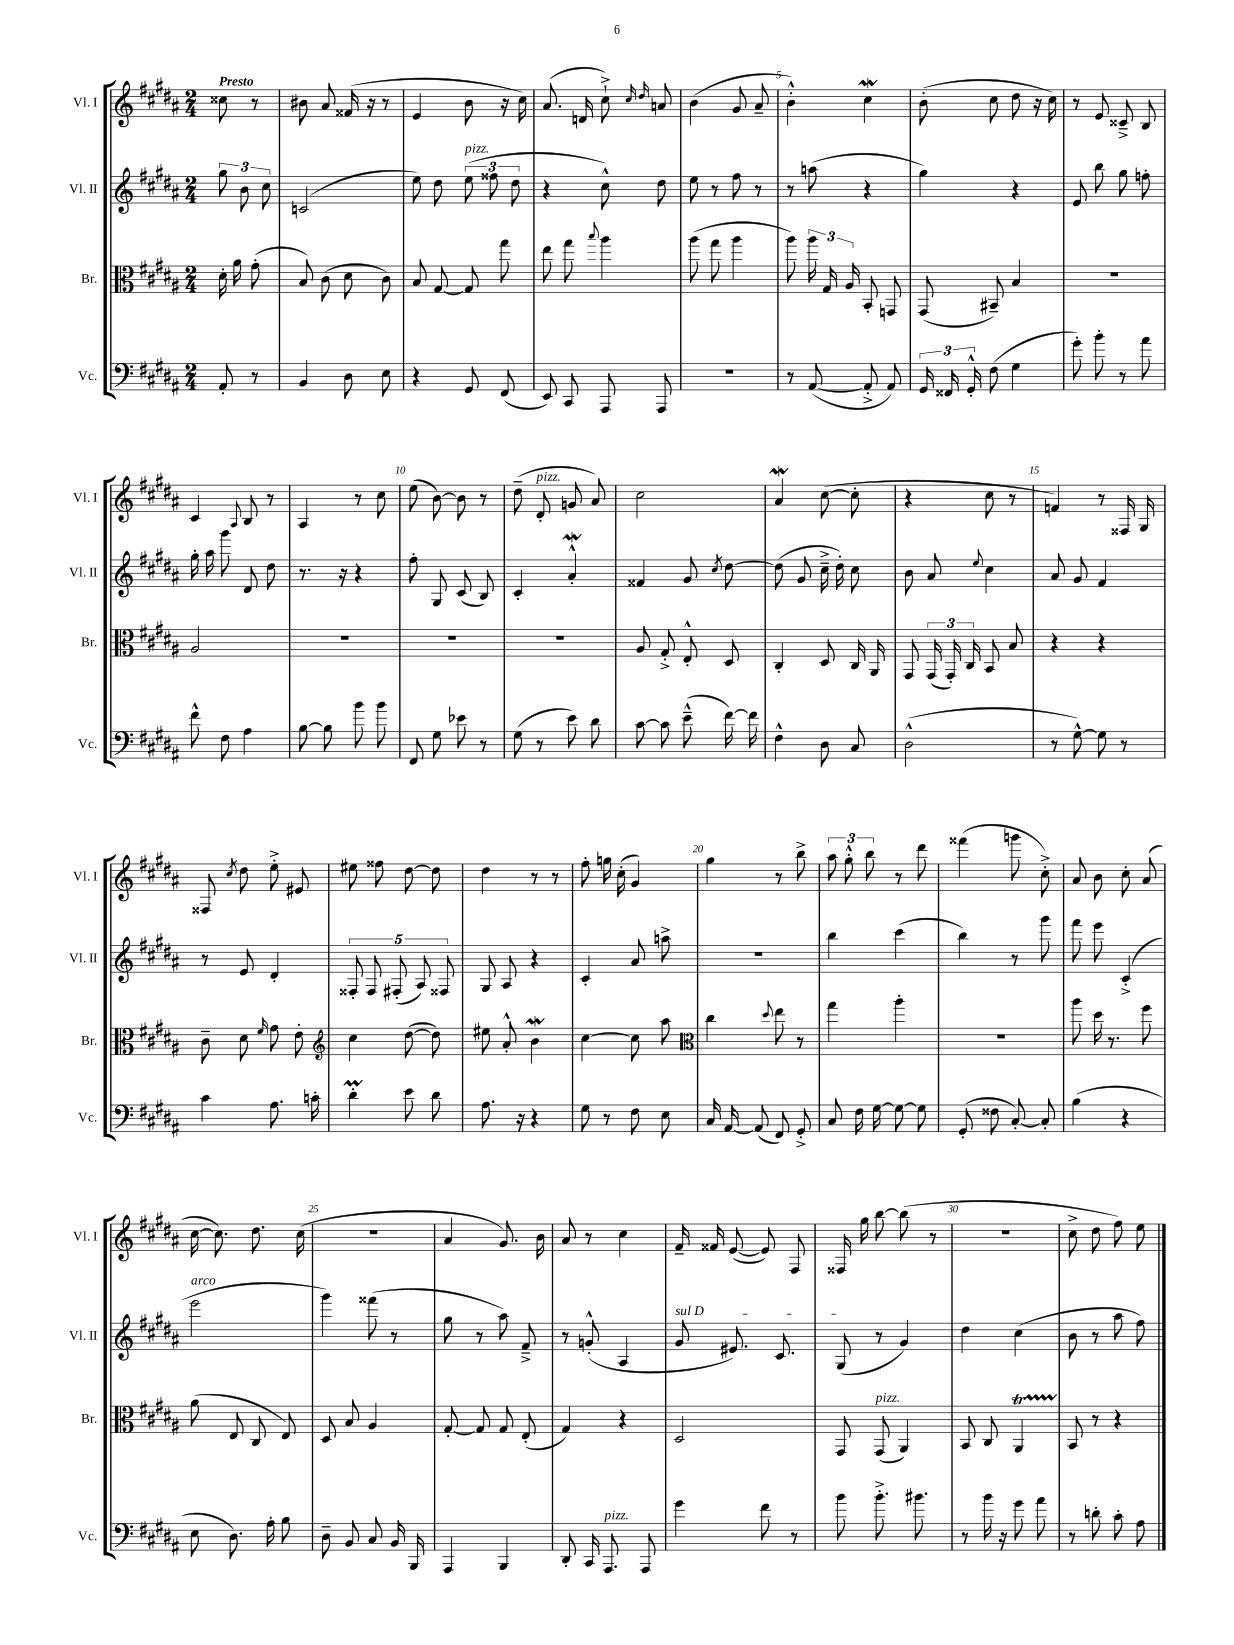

**kern	**kern	**kern	**kern
*part4	*part3	*part2	*part1
*staff4	*staff3	*staff2	*staff1
*I"Vc.	*I"Br.	*I"Vl. II	*I"Vl. I
*I'Vc.	*I'Br.	*I'Vl. II	*I'Vl. I
*clefF4	*clefC3	*clefG2	*clefG2
*k[f#c#g#d#a#]	*k[f#c#g#d#a#]	*k[f#c#g#d#a#]	*k[f#c#g#d#a#]
*M2/4	*M2/4	*M2/4	*M2/4
=	=	=	=
!	!	!	!LO:TX:a:B:t=Presto
8AA#'/	16d#'\	12gg#\	8cc##X\
.	16a#\	.	.
.	.	12b\	.
8r	(8g#'\	.	8r
.	.	12cc#\	.
=1	=1	=1	=1
4BB/	8B/)	(2cn/	8b#X\
.	(8c#\	.	8a#/
8D#\	8d#\	.	(16f##X/
.	.	.	16r
8E\	8c#\)	.	8r
=2	=2	=2	=2
4r	8B/	8ee\)	4e/
.	[8G#/	8dd#\	.
!	!	!LO:TX:a:i:t=pizz.	!
8GG#/	8G#/]	(12ee\	8b\
.	.	12ff##X\	.
(8FF#/	8gg#\	.	16r
.	.	12dd#\	.
.	.	.	16cc#\)
=3	=3	=3	=3
8EE/)	8ee\	4r	(8.a#/
8CC#/	8gg#\	.	.
.	.	.	16dn/
.	8qqbb/	.	.
8AAA#/	4aa#\	8cc#^^\)	8cc#`^\)
.	.	.	16qqcc#/
.	.	.	16qqdd#/
8AAA#/	.	8dd#\	8an/
=4	=4	=4	=4
2r	(8aa#\	8ee\	(4b\
.	8gg#\	8r	.
.	4aa#\	8ff#\	8g#/
.	.	8r	8a#~/
=5	=5	=5	=5
8r	8aa#\)	8r	4b'^^\)
([8AA#/	24aa#\	(8aan\	.
.	24G#/	.	.
.	24A#/	.	.
8AA#'^/]	8BB'/	4r	4cc#W\
8AA#/)	8GGn/	.	.
=6	=6	=6	=6
24GG#/	(8GG#/	4gg#\)	(8b'\
24FF##X/	.	.	.
24GG#'^^/	.	.	.
(8F#\	8BB#X~/)	.	8cc#\
4G#\	4B/	4r	8dd#\
.	.	.	16r
.	.	.	16cc#\)
=7	=7	=7	=7
8g#'\)	2r	8e/	8r
8b'\	.	8bb\	8e/
8r	.	8gg#\	8c##X~^/
8a#\	.	8ffn'\	8B/
!!LO:LB:g=z
=8	=8	=8	=8
8f#^^\	2A#/	16gg#'\	4c#/
.	.	16aa#\	.
8F#\	.	8ggg#\	.
.	.	.	8qqA#/
4A#\	.	8d#/	8B/
.	.	8dd#\	8r
=9	=9	=9	=9
[8B\	2r	8.r	4A#/
8B\]	.	.	.
.	.	16r	.
8b\	.	4r	8r
8b\	.	.	8cc#\
=10	=10	=10	=10
8FF#/	2r	8ff#'\	(8ee\
8G#\	.	8G#/	[8b\)
8e-X\	.	(8c#/	8b\]
8r	.	8B/)	8r
=11	=11	=11	=11
(8G#\	2r	4c#'/	(8dd#~\
!	!	!	!LO:TX:a:i:t=pizz.
8r	.	.	8d#'/
8e\)	.	4a#W'^^/	8gn/
8d#\	.	.	8a#/)
=12	=12	=12	=12
[8c#\	8A#/	4f##X/	2cc#\
8c#\]	8G#'^/	.	.
(8e~^^\	8E'^^/	8g#/	.
.	.	8qcc#/	.
[16f#\)	8D#/	[8dd#\	.
16f#\]	.	.	.
=13	=13	=13	=13
4F#^^\	4C#'/	(8dd#\]	4a#W/
.	.	8g#/	.
8D#\	8D#/	16cc#~^\	([8cc#\
.	.	16dd#'\)	.
8C#/	16C#/	8cc#\	8cc#'\]
.	16AA#/	.	.
=14	=14	=14	=14
(2D#^^\	8GG#/	8b\	4r
.	(24GG#/	8a#/	.
.	24GG#'/)	.	.
.	24C#/	.	.
.	.	8qqee/	.
.	8BB/	4cc#\	8cc#\
.	8B/	.	8r
=15	=15	=15	=15
8r	4r	8a#/	4fn/)
[8G#^^\)	.	8g#/	.
8G#\]	4r	4f#/	8r
8r	.	.	16F##X/
.	.	.	16G#/
!!LO:LB:g=z
=16	=16	=16	=16
4c#\	8c#~\	8r	8F##X/
.	.	.	8qcc#/
.	8d#\	8e/	8dd#\
.	16qqf#/	.	.
8.A#\	8g#\	4d#'/	8ee'^\
.	8e'\	.	8e#X/
16cn'\	.	.	.
=17	=17	=17	=17
*	*clefG2	*	*
4d#m'\	4cc#\	10F##X'/	8ee#X\
.	.	10F##/	.
.	.	.	8ff##X\
.	.	(10F#X'/	.
8e\	([8dd#\	.	[8dd#\
.	.	10A#/)	.
8d#\	8dd#\])	.	8dd#\]
.	.	10F##X/	.
=18	=18	=18	=18
8.A#\	8ee#X\	8G#/	4dd#\
.	8a#'^^/	8A#/	.
16r	.	.	.
4r	4bw\	4r	8r
.	.	.	8r
=19	=19	=19	=19
8G#\	[4cc#\	4c#'/	8ff#'\
8r	.	.	16ggn\
.	.	.	(16cc#'\
8F#\	8cc#\]	8a#/	4g#/)
8E\	8aa#\	8aan^\	.
=20	=20	=20	=20
*	*clefC3	*	*
16C#/	4cc#\	2r	4gg#\
[16AA#/	.	.	.
(8AA#/]	.	.	.
.	8qqdd#/	.	.
8FF#/)	8ee\	.	8r
8GG#'^/	8r	.	8bb^\
=21	=21	=21	=21
8C#/	4gg#\	4bb\	12aa#\
.	.	.	12gg#'^^\
16F#\	.	.	.
.	.	.	12bb\
[16G#\	.	.	.
8G#\_	4aa#'\	(4ccc#\	8r
8G#\]	.	.	8ddd#\
=22	=22	=22	=22
(8GG#'/	2r	4bb\)	(4fff##X\
8F##X\	.	.	.
[8C#'/)	.	8r	8gggn\
8C#'/]	.	8ggg#\	8cc#'^\)
=23	=23	=23	=23
(4B\	8aa#\	8fff#\	8a#/
.	16dd#\	8eee\	8b\
.	8.r	.	.
4r	.	(4c#'^/	8cc#'\
.	8ff#\	.	(8a#/
!!LO:LB:g=z
=24	=24	=24	=24
!	!	!LO:TX:a:i:t=arco	!
8E\	(8a#\	2eee\	[16cc#\
.	.	.	8.cc#\])
8.D#\)	8E/	.	.
.	8C#/	.	8.dd#\
16A#'\	.	.	.
8B\	8E/)	.	.
.	.	.	(16cc#\
=25	=25	=25	=25
8D#~\	8D#/	4ggg#\)	2r
8BB/	8B/	.	.
8C#/	4A#/	(8fff##X\	.
16BB/	.	8r	.
16BBB/	.	.	.
=26	=26	=26	=26
4AAA#/	[8G#'/	8gg#\	4a#/
.	8G#/]	8r	.
4BBB/	8G#/	8aa#\)	8.g#/)
.	(8E'/	8f#~^/	.
.	.	.	16b\
=27	=27	=27	=27
8DD#'/	4G#/)	8r	8a#/
16CC#/	.	(8gn'^^/	8r
!LO:TX:a:i:t=pizz.	!	!	!
8.AAA#/	.	.	.
.	4r	4A#/	4cc#\
8AAA#/	.	.	.
=28	=28	=28	=28
!	!	!LO:TX:a:i:t=sul D	!
4g#\	2D#/	8g#/	16f#~/
.	.	.	16f##X/
.	.	8.e#X/)	([8e/
8f#\	.	.	8e/])
.	.	8.c#/	.
8r	.	.	8F#/
=29	=29	=29	=29
8b\	8GG#/	(8G#/	16F##X/
.	.	.	16gg#\
!	!LO:TX:a:i:t=pizz.	!	!
8.b'^\	(8GG#/	8r	[8bb\
.	4AA#/)	4g#/)	(8bb\]
8.b#X\	.	.	.
.	.	.	8r
=30	=30	=30	=30
8r	8BB/	4dd#\	2r
16b\	8C#/	.	.
16r	.	.	.
8g#\	4AA#t/	(4cc#\	.
8a#\	.	.	.
=31	=31	=31	=31
8r	8BB/	8b\	8cc#^\
8dn'\	8r	8r	8dd#\
8c#'\	4r	8aa#\	8ff#\)
8A#\	.	8ff#\)	8ee\
==	==	==	==
*-	*-	*-	*-
